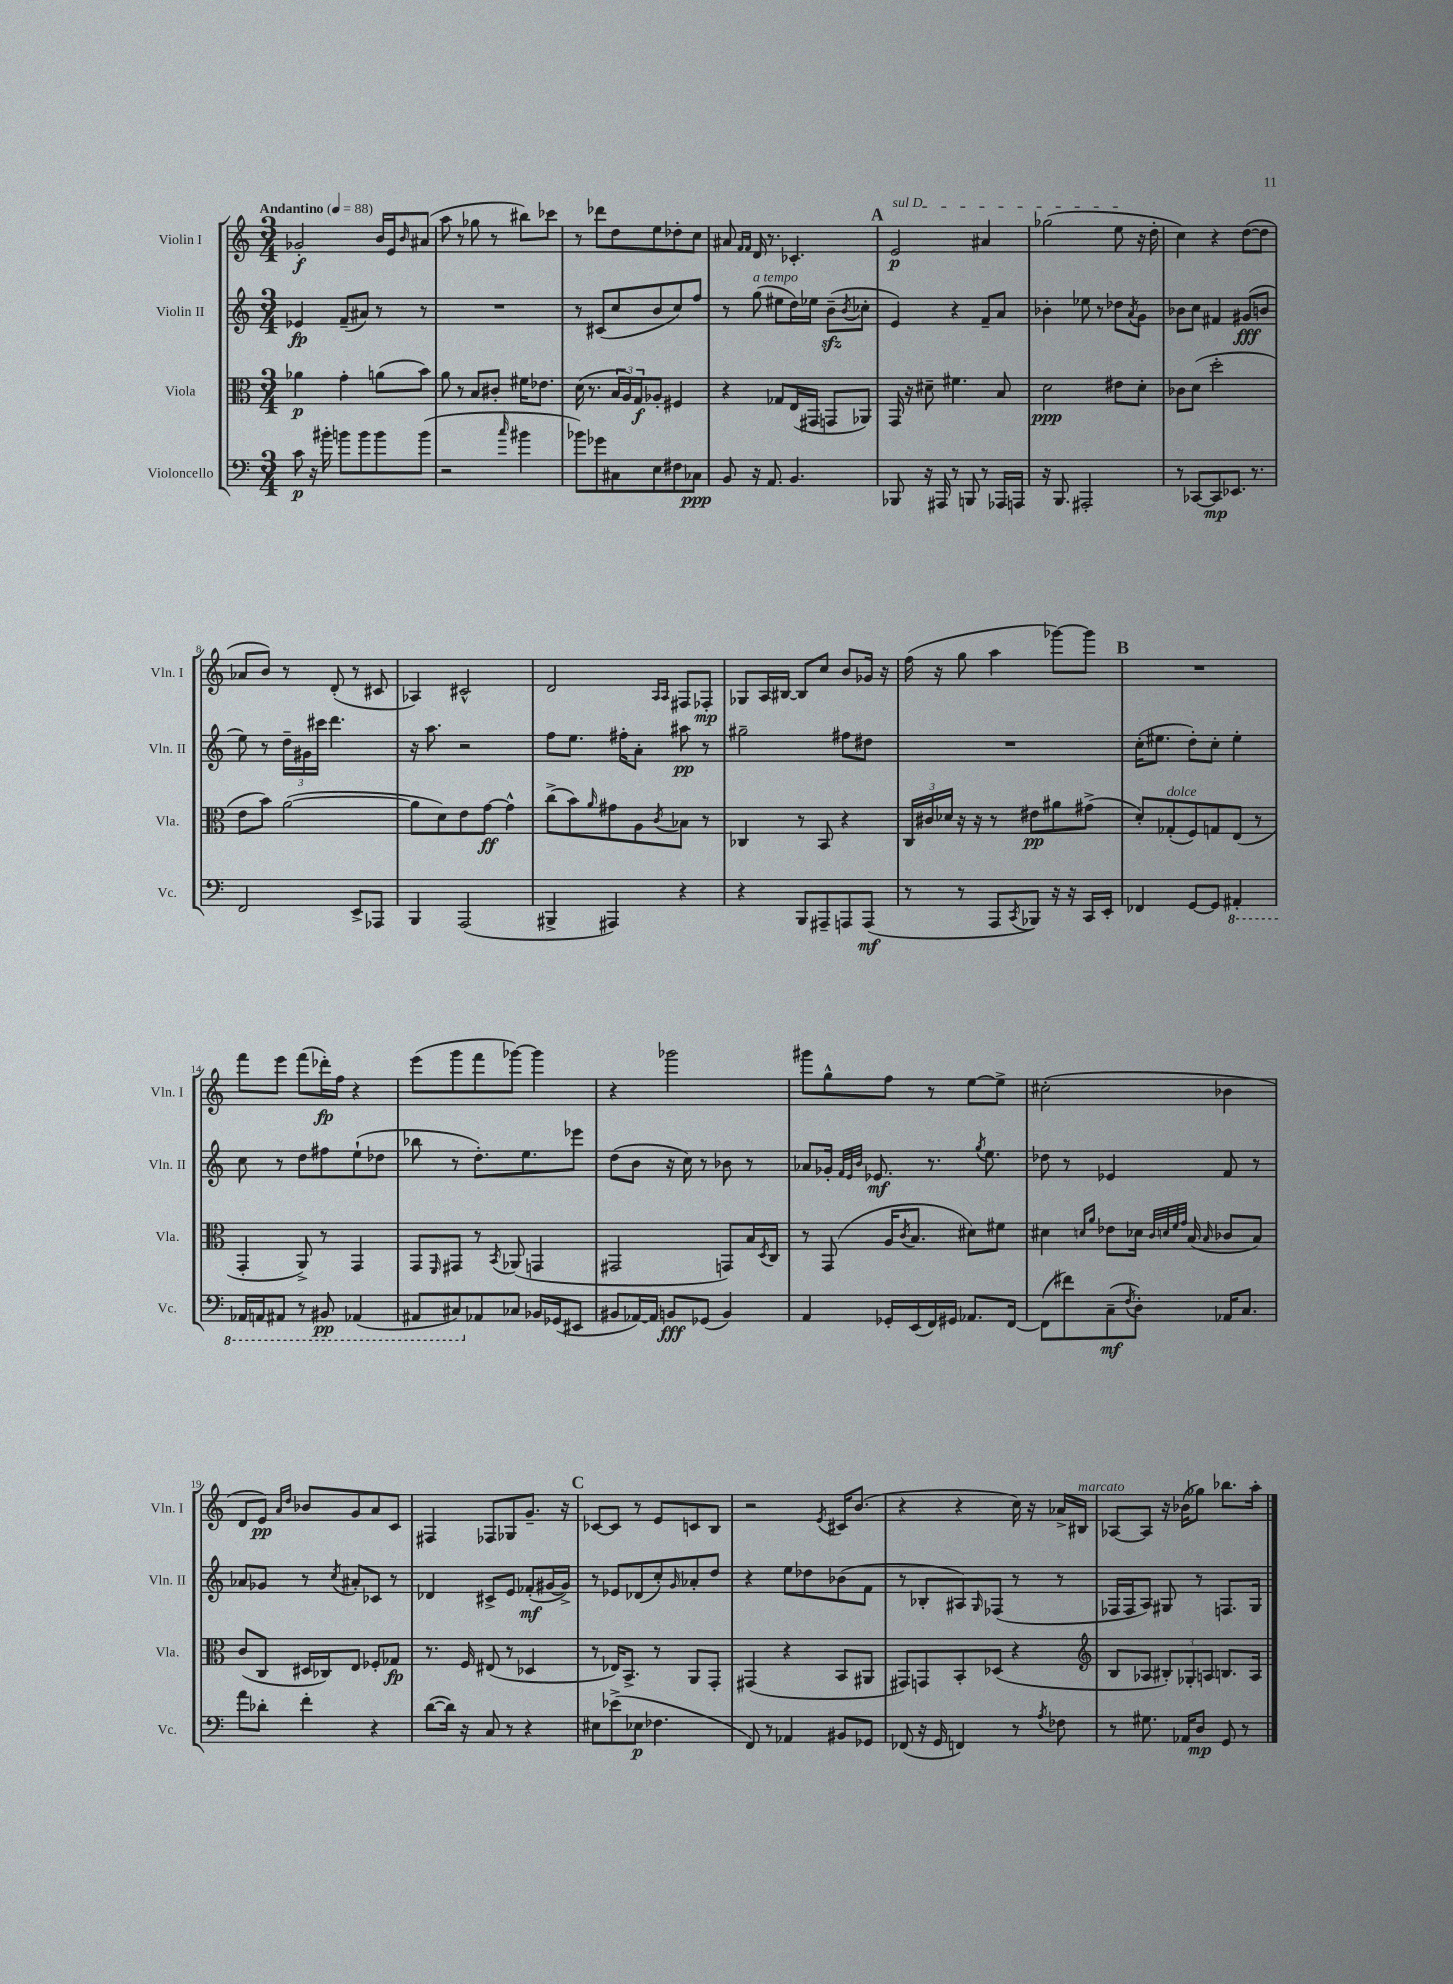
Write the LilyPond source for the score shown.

<<
\new StaffGroup <<
\new Staff = "s0" \with { instrumentName = "Violin I" shortInstrumentName = "Vln. I" } {
    \clef treble \key c \major \numericTimeSignature \time 3/4 \tempo "Andantino" 4 = 88
    ges'2-.\f b'16 e'16 \grace { b'16 } ais'8( |
    a''8 r8 ges''8 r8 bis''8) ces'''8 |
    r8 des'''8 d''8 e''8 des''8-. c''8 |
    ais'8 \grace { f'16 f'16 } d'16 r8. ces'4.-. |
    \mark \markup { \bold "A" } \once \override TextSpanner.bound-details.left.text = \markup { \italic "sul D" } e'2\p\startTextSpan ais'4 |
    ges''2( e''8\stopTextSpan r16 d''16-. |
    c''4) r4 d''8~( d''8 |
    aes'8 b'8) r8 d'8-.( r8 cis'8 |
    aes4) cis'2-^ |
    d'2 \grace { a16 a16 } fis8 fes8-.\mp |
    ges8 a16 bis16~ bis8 c''8 b'8 ges'16 r16 |
    f''16( r16 g''8 a''4 ges'''8~) ges'''8 |
    \mark \markup { \bold "B" } R2. |
    f'''8 e'''8 f'''8( des'''16-.\fp) f''16 r4 |
    e'''8( g'''8 f'''8 ges'''8~) ges'''4 |
    r4 ges'''2 |
    gis'''8 g''8-^ f''8 r8 e''8~ e''8-> |
    cis''2-.( bes'4 |
    d'8 e'8\pp) \grace { a'16 d''16 } bes'8 g'8 a'8 c'8 |
    fis4 fes8 ges8 g'8.-- r16 |
    \mark \markup { \bold "C" } ces'8~ ces'8 r8 e'8 c'8 b8 |
    r2 \acciaccatura { e'8 } cis'16 b'8.( |
    r4 r4 c''16) r16 aes'16-> bis16^\markup { \italic "marcato" } |
    aes8~ aes8 r16 bes'16( ges''8) bes''8. a''16-. \bar "|." |
}
\new Staff = "s1" \with { instrumentName = "Violin II" shortInstrumentName = "Vln. II" } {
    \clef treble \key c \major \numericTimeSignature \time 3/4
    ees'4\fp f'8--( ais'8) r8 r8 |
    R2. |
    r8 cis'8( c''8 b'8 c''8) f''8 |
    r8 g''8^\markup { \italic "a tempo" }( eis''8 d''16) ees''16 b'8--\sfz( \acciaccatura { b'8 } ces''8-. |
    \mark \markup { \bold "A" } e'4) r4 f'8-- a'8 |
    bes'4-. ees''8 r8 des''8 \acciaccatura { a'8 } g'8 |
    bes'8 c''8 fis'4 gis'8\fff( b'8 |
    e''8) r8 \tuplet 3/2 { d''16-- gis'16 cis'''16 } d'''4. |
    r16 a''8. r2 |
    f''8 e''8. fis''16-. a'8-. ais''8\pp r8 |
    gis''2-- fis''8 dis''8 |
    R2. |
    \mark \markup { \bold "B" } c''16-.( eis''8. d''8-.) c''8-. eis''4-. |
    c''8 r8 d''8 fis''8 e''8-!( des''8 |
    bes''8 r8 d''8.-.) e''8. ees'''8 |
    d''8( b'8 r16 c''16) r8 bes'8 r8 |
    aes'8 ges'16-. \grace { f'32 e'32 b'32 } ees'8.\mf r8. \acciaccatura { g''8 } e''8. |
    des''8 r8 ees'4 f'8 r8 |
    aes'8 ges'8 r8 \acciaccatura { c''8 } ais'8-. ces'8 r8 |
    des'4 cis'8-> e'8 fes'8-.\mf( gis'16~ gis'16->) |
    \mark \markup { \bold "C" } r8 ees'8 des'8( c''8-.) \grace { g'16 } aes'8-. d''8 |
    r4 e''8 des''8 bes'8( f'8 |
    r8 bes8-. ais8) \grace { g16 } fes8( r8 r8 |
    fes16 fes16 a8) gis8 r8 f8. gis16 \bar "|." |
}
\new Staff = "s2" \with { instrumentName = "Viola" shortInstrumentName = "Vla." } {
    \clef alto \key c \major \numericTimeSignature \time 3/4
    aes'4\p g'4-. a'8( b'8) |
    a'8 r8 b8 cis'8-. fis'16 ees'8. |
    d'16( r8. \tuplet 3/2 { b16 a16) g16\f } aes8-. fis4 |
    r4 ges8 e16( gis,16 g,8 aes,8) |
    \mark \markup { \bold "A" } g,16 r16 dis'8-- fis'4. b8 |
    d'2\ppp eis'8 d'8-. |
    ces'8 d'8( d''2-. |
    e'8 b'8) a'2~( |
    a'8 d'8) e'8 g'8~\ff g'4-^ |
    c''8->( b'8) \grace { a'16 } gis'8 a8 \acciaccatura { c'8 } bes8 r8 |
    ces4 r8 b,8 r4 |
    \tuplet 3/2 { c16 cis'16 des'16 } r16 r16 r8 eis'8\pp ais'8 gis'8->( |
    \mark \markup { \bold "B" } d'8-.) ges8-.^\markup { \italic "dolce" }( f8) g8 e8( r8 |
    g,4-. a,8->) r8 g,4 |
    g,8 \grace { f,16 } gis,8 r8 \acciaccatura { b,8 } aes,8( g,4 |
    gis,2 g,8) b16 \acciaccatura { d8 } c16 |
    r8 g,8( a16 \acciaccatura { c'8 } b8. dis'8) fis'8 |
    dis'4 \grace { d'16 a'16 } ees'8 des'16 \grace { c'32 d'32 f'32 g'32 } b16( \grace { b16 } ces'8 b8) |
    c'8( c8 dis16 ces16) e8 fes8-. ges8\fp |
    r8. f16 eis8( r8 des4 |
    \mark \markup { \bold "C" } r8 ees16) b,8.-> r8 a,8 g,8-. |
    gis,4( r4 b,8 ais,8 |
    gis,8) g,8 b,8-. des8( r4 |
    \clef treble b8 aes8 \tuplet 3/2 { bis8-.) ges8-. a8 } b8. a16 \bar "|." |
}
\new Staff = "s3" \with { instrumentName = "Violoncello" shortInstrumentName = "Vc." } {
    \clef bass \key c \major \numericTimeSignature \time 3/4
    c'8\p r16 bis'16-. b'8 b'8 b'8 b'8( |
    r2 \grace { c''16 } bis'4 |
    bes'8) ges'8 cis8 e8 fis8 ces8\ppp |
    b,8 r16 a,8. b,4. |
    \mark \markup { \bold "A" } bes,,8 r16 ais,,16 r8 b,,8 r8 aes,,16 a,,16 |
    r16 b,,8. ais,,2-. |
    r8 ces,8~ ces,8\mp ees,8. r8. |
    f,2 e,8-> aes,,8 |
    b,,4 a,,2( |
    bis,,4-> ais,,4) r4 |
    r4 b,,8 ais,,8-- a,,8 a,,8\mf( |
    r8 r8 a,,8 \acciaccatura { c,8 } bes,,8) r16 r16 c,16 e,16-. |
    \mark \markup { \bold "B" } fes,4 g,8~ g,8 \ottava #-1 ais,,4-. |
    aes,,16 a,,16 ais,,8 r8 bis,,8\pp aes,,4( |
    ais,,8 cis,8) \ottava #0 aes,8 ces8 bes,16 ges,16( eis,8 |
    bis,8 aes,16~) aes,16 b,8\fff ges,8( b,4) |
    a,4 ges,16-. e,16( f,16) gis,16 aes,8. f,16~ |
    f,8( fis'8) c8--\mf( \acciaccatura { f8 } d8-.) aes,16 c8. |
    a'8 des'8-. f'4-. r4 |
    d'8~( d'16) r16 c8 r8 r4 |
    \mark \markup { \bold "C" } eis8 ees'8->( ees8\p fes4. |
    f,8) r8 aes,4 bis,8 ges,8 |
    fes,8( r16 g,16 f,4) r8 \acciaccatura { a8 } fes8 |
    r8 gis8. aes,16 d8\mp g,8 r8 \bar "|." |
}
>>
>>
